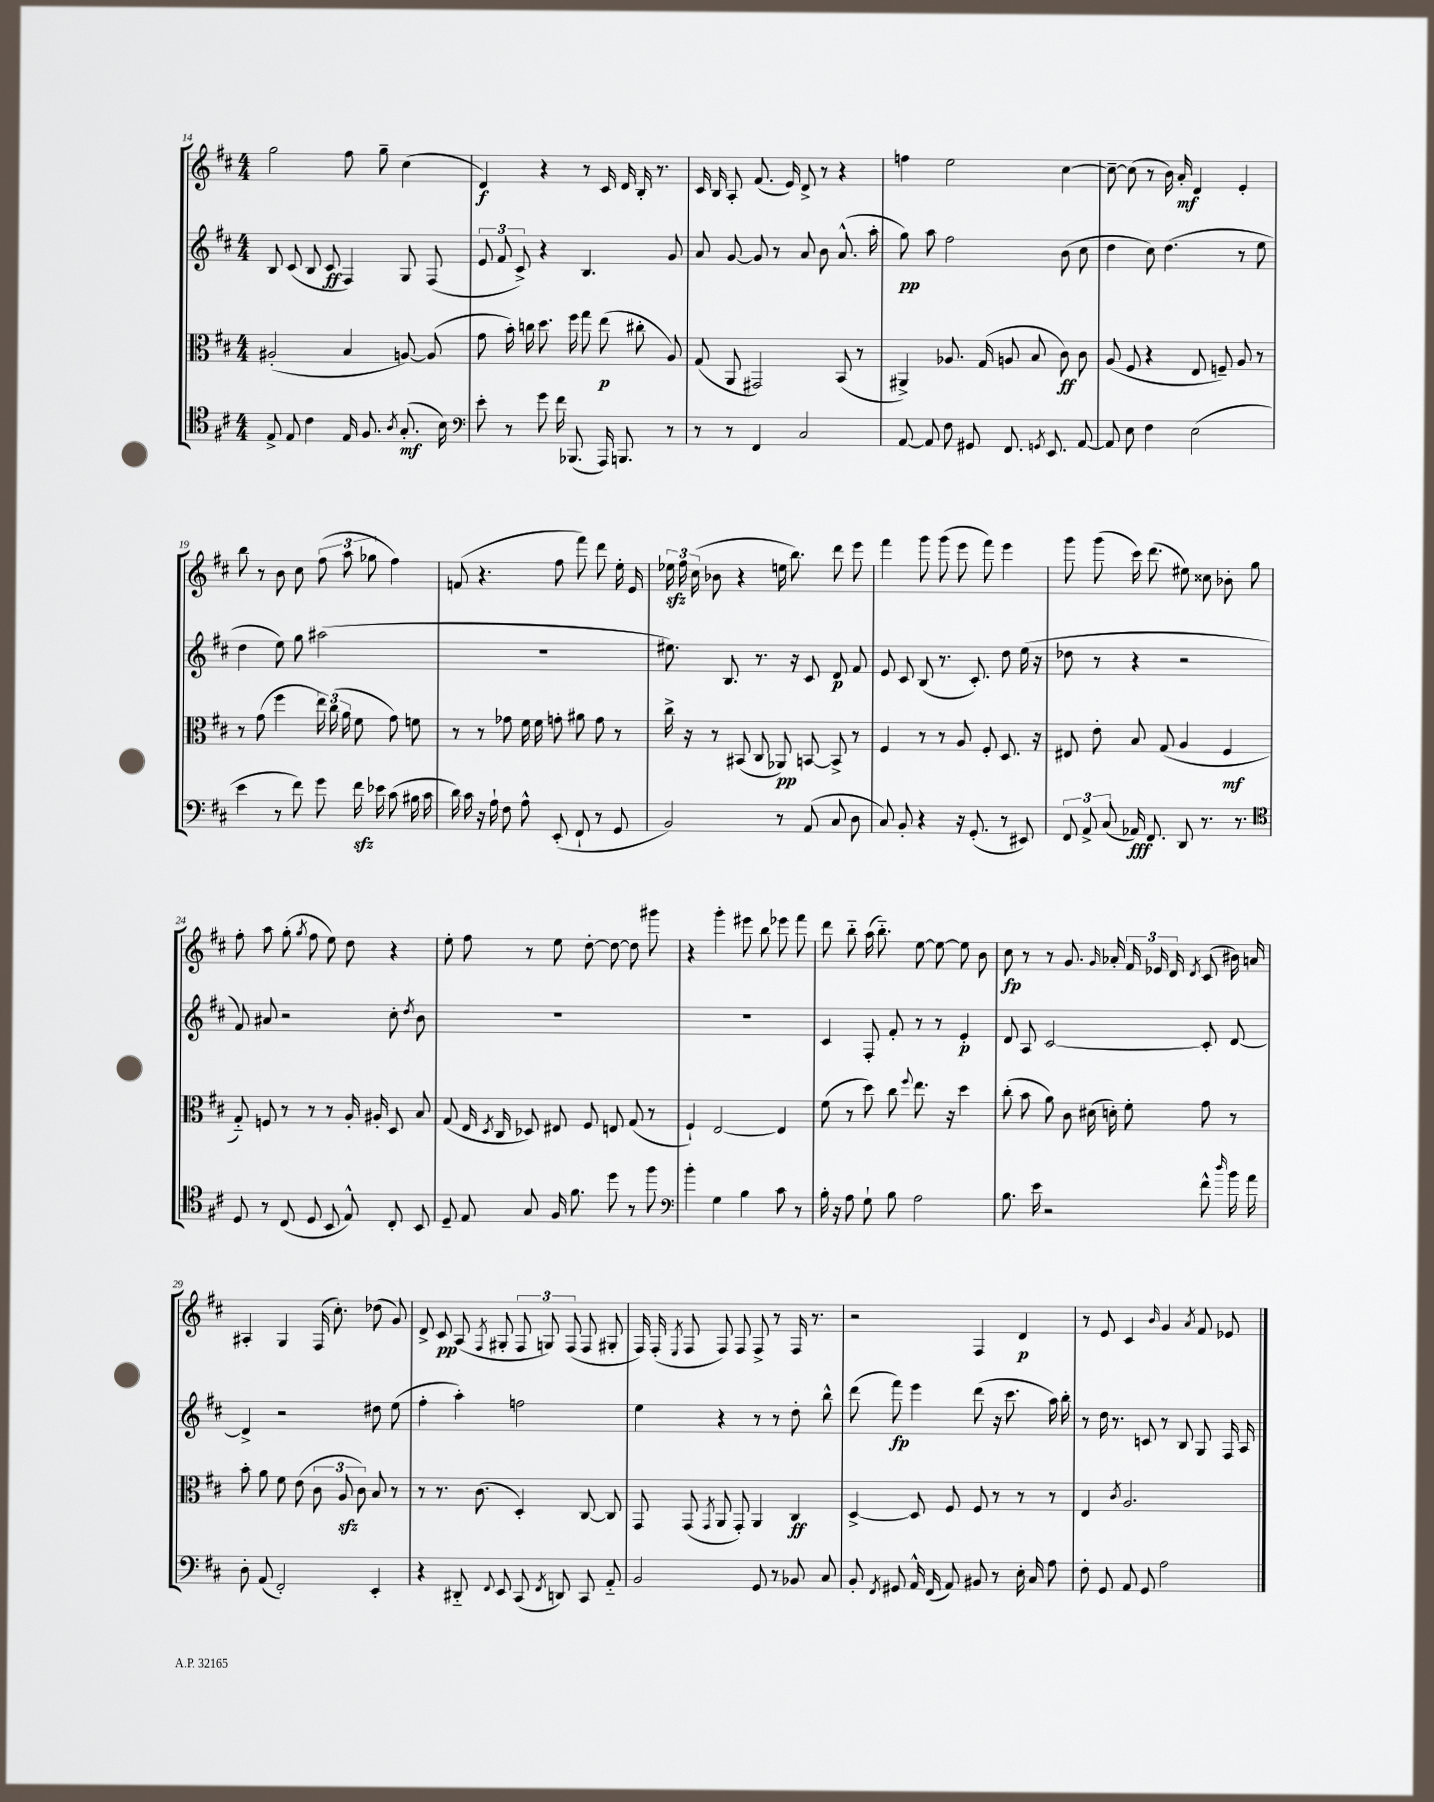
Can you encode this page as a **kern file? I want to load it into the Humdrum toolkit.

**kern	**dynam	**kern	**dynam	**kern	**dynam	**kern	**dynam
*part4	*part4	*part3	*part3	*part2	*part2	*part1	*part1
*staff4	*staff4	*staff3	*staff3	*staff2	*staff2	*staff1	*staff1
*clefC4	*	*clefC3	*	*clefG2	*	*clefG2	*
*k[f#c#]	*	*k[f#c#]	*	*k[f#c#]	*	*k[f#c#]	*
*M4/4	*	*M4/4	*	*M4/4	*	*M4/4	*
=14	=14	=14	=14	=14	=14	=14	=14
8E^/	.	(2A#X'/	.	8B/	.	2gg\	.
8E/	.	.	.	(8c#/	.	.	.
4c#\	.	.	.	8B/	.	.	.
.	.	.	.	8c#/	ff	.	.
16E/	.	4B/	.	4F#/)	.	8ff#\	.
8.F#/	.	.	.	.	.	.	.
.	.	.	.	.	.	8gg~\	.
8qA/	.	.	.	.	.	.	.
(8.G'/	mf	[8An/)	.	8G/	.	(4cc#\	.
.	.	(8A/]	.	(8F#/	.	.	.
16B\)	.	.	.	.	.	.	.
=15	=15	=15	=15	=15	=15	=15	=15
*clefF4	*	*	*	*	*	*	*
8e'\	.	8g\	.	12e/	.	4d/)	f
.	.	.	.	12f#/	.	.	.
8r	.	16b'\)	.	.	.	.	.
.	.	.	.	12c#^/)	.	.	.
.	.	16ccn\	.	.	.	.	.
8g\	.	8.dd\	.	4r	.	4r	.
16f#\	.	.	.	.	.	.	.
(8.BBB-X/	.	16ff#\	.	.	.	.	.
.	.	8gg\	.	4.B/	.	8r	.
16AAA/)	.	(8ee\	p	.	.	16c#/	.
8.BBBn/	.	.	.	.	.	16d/	.
.	.	8cc#X'\	.	.	.	16B'/	.
.	.	.	.	.	.	8.r	.
8r	.	8A/)	.	8g/	.	.	.
=16	=16	=16	=16	=16	=16	=16	=16
8r	.	(8G/	.	8a/	.	16c#/	.
.	.	.	.	.	.	16B/	.
8r	.	8AA/	.	[8g/	.	8A'/	.
4FF#/	.	2GG#X/)	.	8g/]	.	(8.f#/	.
.	.	.	.	8r	.	.	.
.	.	.	.	.	.	16e/)	.
2C#/	.	.	.	8a/	.	8d^/	.
.	.	.	.	8b\	.	8r	.
.	.	(8BB/	.	(8.a^^/	.	4r	.
.	.	8r	.	.	.	.	.
.	.	.	.	16aa'\	.	.	.
=17	=17	=17	=17	=17	=17	=17	=17
[8AA/	.	4AA#X^/)	.	8gg\)	pp	4ffn\	.
8AA/]	.	.	.	8aa\	.	.	.
8F#\	.	8.A-X/	.	2ff#\	.	2ee\	.
8GG#X/	.	.	.	.	.	.	.
.	.	(16G/	.	.	.	.	.
8.FF#/	.	8An/	.	.	.	.	.
.	.	8B/	.	.	.	.	.
8qGGn/	.	.	.	.	.	.	.
8.EE/	.	.	.	.	.	.	.
.	.	8c#\)	ff	(8b\	.	[4cc#\	.
[8AA/	.	8c#\	.	8cc#\	.	.	.
=18	=18	=18	=18	=18	=18	=18	=18
8AA/]	.	(8A/	.	4dd\	.	8cc#~\_	.
8E\	.	8F#/	.	.	.	(8cc#\]	.
4F#\	.	4r	.	8cc#\)	.	8r	.
.	.	.	.	(4.dd\	.	16b\)	.
.	.	.	.	.	.	16a'/	mf
(2E\	.	8E/	.	.	.	4d/	.
.	.	8Fn~/)	.	.	.	.	.
.	.	8A/	.	8r	.	4e'/	.
.	.	8r	.	8ee\	.	.	.
!!LO:LB:g=z
=19	=19	=19	=19	=19	=19	=19	=19
4e\	.	8r	.	4dd\	.	8bb\	.
.	.	(8g\	.	.	.	8r	.
8r	.	4ff#\	.	8ee\)	.	8b\	.
8f#\)	.	.	.	8gg\	.	8cc#\	.
8g\	.	24ee\)	.	(2aa#X\	.	(12ff#\	.
.	.	(24cc#\	.	.	.	.	.
.	.	24a\	.	.	.	12aa\	.
16f#zz\	.	8f#\	.	.	.	.	.
.	.	.	.	.	.	12gg-X\	.
16e-X\	.	.	.	.	.	.	.
(8c#\	.	8g\)	.	.	.	4ff#\)	.
16B#X\	.	8fn\	.	.	.	.	.
16c#\	.	.	.	.	.	.	.
=20	=20	=20	=20	=20	=20	=20	=20
16d\)	.	8r	.	1r	.	(8fn/	.
16c#\	.	.	.	.	.	.	.
16r	.	8r	.	.	.	4.r	.
16A`\	.	.	.	.	.	.	.
8F#\	.	8g-X\	.	.	.	.	.
8A^^\	.	16f#\	.	.	.	.	.
.	.	16f#\	.	.	.	.	.
(8EE'/	.	8gn'\	.	.	.	8ff#\	.
8FF#`/	.	8a#X\	.	.	.	8fff#\)	.
8r	.	8g\	.	.	.	8ddd\	.
8GG/	.	8r	.	.	.	16ee'\	.
.	.	.	.	.	.	16e/	.
=21	=21	=21	=21	=21	=21	=21	=21
2BB/)	.	16cc#^\	.	8.ee#X\)	.	24ee-Xzz\	.
.	.	.	.	.	.	24ff#\	.
.	.	16r	.	.	.	.	.
.	.	.	.	.	.	(24cc#\	.
.	.	8r	.	.	.	8b-X\	.
.	.	.	.	8.B/	.	.	.
.	.	(8BB#X/	.	.	.	4r	.
.	.	8C#/	.	8.r	.	.	.
8r	.	8AA-X/)	pp	.	.	16een\	.
.	.	.	.	16r	.	8.bb\)	.
(8AA/	.	[8BBn/	.	8c#/	.	.	.
8C#/	.	8BB^/]	.	8d/	p	8ddd\	.
8D\	.	8r	.	8f#/	.	8eee\	.
=22	=22	=22	=22	=22	=22	=22	=22
8C#/)	.	4F#/	.	8e/	.	4fff#\	.
8BB'/	.	.	.	8c#/	.	.	.
4r	.	8r	.	(8B/	.	8ggg\	.
.	.	8r	.	8.r	.	(8ggg\	.
16r	.	8A/	.	.	.	8eee\	.
(8.GG'/	.	.	.	8.c#'/)	.	.	.
.	.	8F#'/	.	.	.	8fff#\)	.
8r	.	8.D/	.	8dd\	.	4eee\	.
8EE#X/)	.	.	.	(16ee\	.	.	.
.	.	16r	.	16r	.	.	.
=23	=23	=23	=23	=23	=23	=23	=23
12FF#/	.	8E#X/	.	8dd-X\	.	8ggg\	.
12AA^/	.	.	.	.	.	.	.
.	.	8e'\	.	8r	.	(8ggg\	.
(12C#/	.	.	.	.	.	.	.
16AA-X/)	fff	8B/	.	4r	.	16ccc#\)	.
8.FF#/	.	.	.	.	.	(8.ddd\	.
.	.	(8G/	.	.	.	.	.
8DD/	.	4A/	.	2r	.	8ee#X\)	.
8.r	.	.	.	.	.	8cc##X\	.
.	.	4F#/	mf	.	.	8b-X'\	.
8.r	.	.	.	.	.	.	.
.	.	.	.	.	.	8gg\	.
!!LO:LB:g=z
=24	=24	=24	=24	=24	=24	=24	=24
*clefC4	*	*	*	*	*	*	*
8D/	.	8G/)	.	8f#/)	.	8ff#'\	.
8r	.	8Fn/	.	8a#X/	.	8aa\	.
(8C#/	.	8r	.	2r	.	(8gg'\	.
.	.	.	.	.	.	8qgg/	.
8D/	.	8r	.	.	.	8ff#\	.
8BB/	.	8r	.	.	.	8ee\)	.
8E^^/)	.	16A'/	.	.	.	8dd\	.
.	.	16A#X'/	.	.	.	.	.
8C#'/	.	8D/	.	8cc#'\	.	4r	.
.	.	.	.	8qdd/	.	.	.
8BB/	.	8B/	.	8b\	.	.	.
=25	=25	=25	=25	=25	=25	=25	=25
8D~/	.	(8G/	.	1r	.	8ee'\	.
8E/	.	16E/	.	.	.	8ff#\	.
.	.	8qD/	.	.	.	.	.
.	.	16C#/	.	.	.	.	.
8G/	.	8D-X/)	.	.	.	8r	.
16F#/	.	8E#X/	.	.	.	8ee\	.
8.f#\	.	.	.	.	.	.	.
.	.	8F#/	.	.	.	[8dd'\	.
8dd\	.	8En/	.	.	.	8dd\_	.
8r	.	(8G/	.	.	.	8dd\]	.
8ff#\	.	8r	.	.	.	8ggg#X\	.
=26	=26	=26	=26	=26	=26	=26	=26
*clefF4	*	*	*	*	*	*	*
4b'\	.	4F#`/)	.	1r	.	4r	.
4G\	.	[2E/	.	.	.	4ggg'\	.
4B\	.	.	.	.	.	8eee#X\	.
.	.	.	.	.	.	8bb\	.
8c#\	.	4E/]	.	.	.	8eee-X\	.
8r	.	.	.	.	.	8fff#\	.
=27	=27	=27	=27	=27	=27	=27	=27
16B'\	.	(8f#\	.	4c#/	.	8ddd\	.
16r	.	.	.	.	.	.	.
8A\	.	8r	.	.	.	8bb\	.
8G`\	.	8dd\)	.	8F#'/	.	(16aa\	.
.	.	.	.	.	.	8.bb\)	.
8B\	.	8cc#\	.	8f#'/	.	.	.
.	.	8qqff#/	.	.	.	.	.
2A\	.	8.ee\	.	8r	.	[8ee\	.
.	.	.	.	8r	.	8ee\_	.
.	.	16r	.	.	.	.	.
.	.	4dd\	.	4e'/	p	8ee\]	.
.	.	.	.	.	.	8b\	.
=28	=28	=28	=28	=28	=28	=28	=28
8.B\	.	(8cc#'\	.	8d/	.	8cc#\	fp
.	.	8b\	.	8A/	.	8r	.
16e\	.	.	.	.	.	.	.
2r	.	8a\)	.	[2c#/	.	8r	.
.	.	8c#\	.	.	.	8.g/	.
.	.	(16d#X\	.	.	.	.	.
.	.	.	.	.	.	16qqg/	.
.	.	16dn'\)	.	.	.	16a-X'/	.
.	.	8f#'\	.	.	.	24f#/	.
.	.	.	.	.	.	24e-X/	.
.	.	.	.	.	.	24d/	.
.	.	.	.	.	.	8qd/	.
8f#^^\	.	8g\	.	8c#'/]	.	(8c#/	.
16qqdd/	.	.	.	.	.	.	.
16b\	.	8r	.	[8d/	.	16b#X\)	.
16a\	.	.	.	.	.	16an/	.
!!LO:LB:g=z
=29	=29	=29	=29	=29	=29	=29	=29
8D'\	.	8b'\	.	4d^/]	.	4A#X'/	.
(8AA/	.	8a\	.	.	.	.	.
2FF#'/)	.	8f#\	.	2r	.	4G/	.
.	.	(8e\	.	.	.	.	.
.	.	12c#\	.	.	.	(16F#/	.
.	.	.	.	.	.	8.cc#'\)	.
.	.	12Azz/	.	.	.	.	.
.	.	12c#\)	.	.	.	.	.
4EE'/	.	8B/	.	8dd#X\	.	(8dd-X\	.
.	.	8r	.	(8ee\	.	8g/)	.
=30	=30	=30	=30	=30	=30	=30	=30
4r	.	8r	.	4ff#'\	.	8d^/	.
.	.	8.r	.	.	.	8c#/	pp
8DD#X/	.	.	.	4aa'\)	.	(8A/	.
.	.	(8.c#\	.	.	.	.	.
8qqFF#/	.	.	.	.	.	8qF#/	.
8EE/	.	.	.	.	.	8G#X'/	.
(8CC#/	.	4D'/)	.	2ffn\	.	12F#/	.
.	.	.	.	.	.	12Gn/)	.
8qFF#/	.	.	.	.	.	.	.
8DDn/)	.	.	.	.	.	.	.
.	.	.	.	.	.	(12F#/	.
8CC#/	.	[8C#/	.	.	.	8F#/	.
8AA/	.	8C#/]	.	.	.	8G#X'/	.
=31	=31	=31	=31	=31	=31	=31	=31
2BB/	.	8GG/	.	4ee\	.	16F#/)	.
.	.	.	.	.	.	(16F#'/	.
.	.	.	.	.	.	8qE/	.
.	.	(8GG/	.	.	.	8F#/	.
.	.	8qGG/	.	.	.	.	.
.	.	8AA/	.	4r	.	8F#/)	.
.	.	8GG'/)	.	.	.	8F#/	.
8GG/	.	4AA/	.	8r	.	8F#^/	.
8r	.	.	.	8r	.	8r	.
8BB-X/	.	4C#/	ff	8dd'\	.	16F#/	.
.	.	.	.	.	.	8.r	.
8C#/	.	.	.	8bb^^\	.	.	.
=32	=32	=32	=32	=32	=32	=32	=32
8BB'/	.	[4D^/	.	(8ddd\	.	2r	.
8qFF#/	.	.	.	.	.	.	.
8GG#X/	.	.	.	8fff#\)	fp	.	.
16AA^^/	.	8D/]	.	4eee\	.	.	.
(16FF#/	.	.	.	.	.	.	.
8AA/)	.	8F#/	.	.	.	.	.
8BB#X/	.	8F#/	.	(8ddd\	.	4F#/	.
8r	.	8r	.	16r	.	.	.
.	.	.	.	8.ccc#\	.	.	.
16E'\	.	8r	.	.	.	4d/	p
16C#/	.	.	.	.	.	.	.
8A\	.	8r	.	16aa\)	.	.	.
.	.	.	.	16bb'\	.	.	.
=33	=33	=33	=33	=33	=33	=33	=33
8F#'\	.	4E/	.	8r	.	8r	.
8GG/	.	.	.	16dd\	.	8e/	.
.	.	.	.	8.r	.	.	.
.	.	8qc#/	.	.	.	.	.
8AA/	.	2.A/	.	.	.	4c#/	.
8GG/	.	.	.	8cn/	.	.	.
.	.	.	.	.	.	16qqb/	.
2A\	.	.	.	8r	.	4g/	.
.	.	.	.	8B/	.	.	.
.	.	.	.	.	.	8qa/	.
.	.	.	.	8G/	.	8f#/	.
.	.	.	.	16F#/	.	8e-X/	.
.	.	.	.	16A/	.	.	.
==	==	==	==	==	==	==	==
*-	*-	*-	*-	*-	*-	*-	*-
